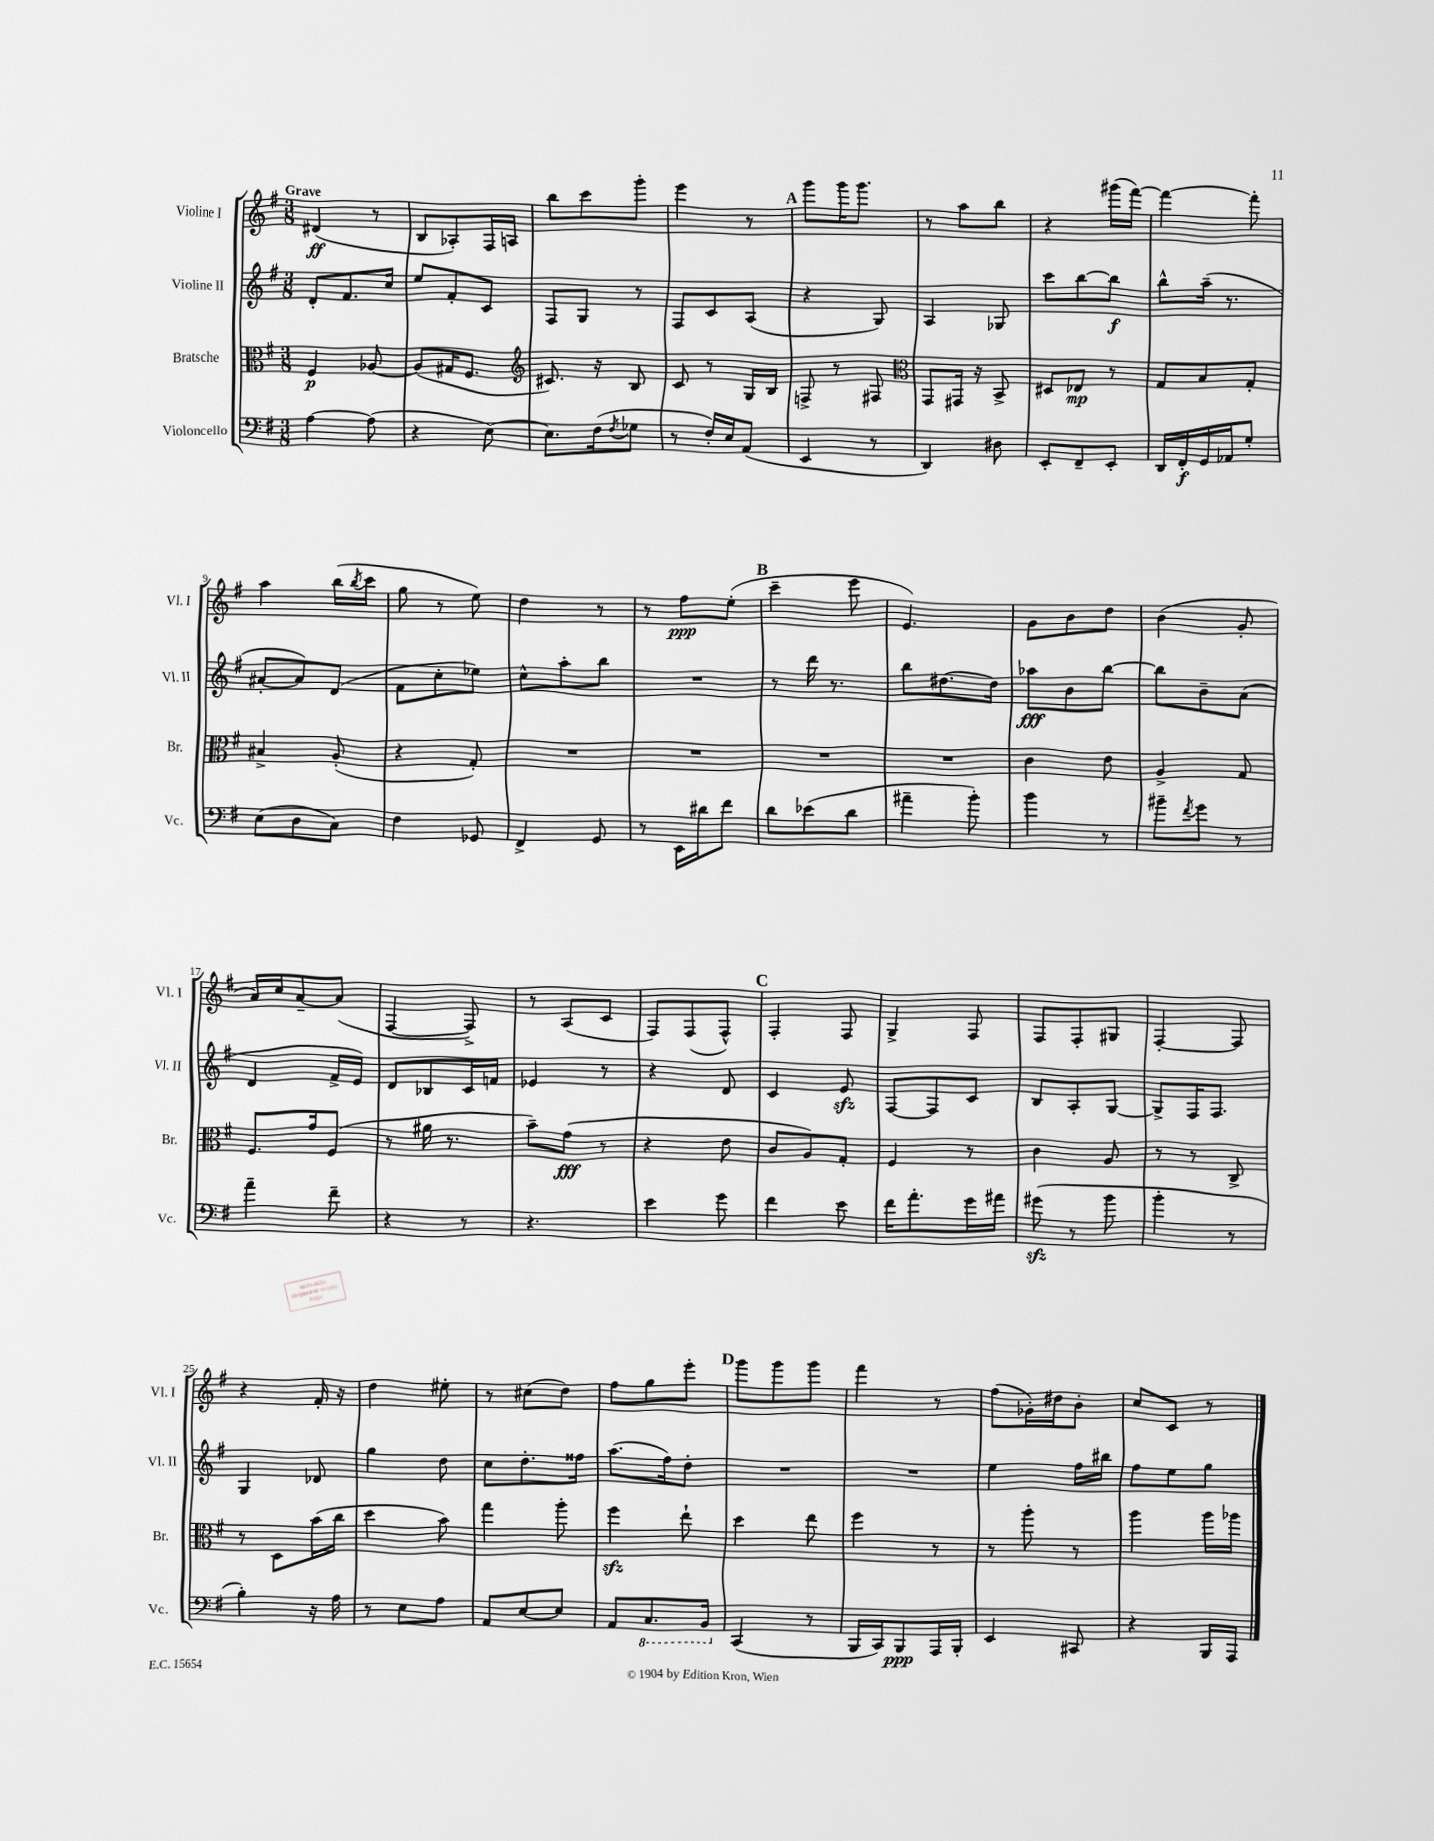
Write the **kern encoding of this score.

**kern	**dynam	**kern	**dynam	**kern	**dynam	**kern	**dynam
*part4	*part4	*part3	*part3	*part2	*part2	*part1	*part1
*staff4	*staff4	*staff3	*staff3	*staff2	*staff2	*staff1	*staff1
*I"Violoncello	*	*I"Bratsche	*	*I"Violine II	*	*I"Violine I	*
*I'Vc.	*	*I'Br.	*	*I'Vl. II	*	*I'Vl. I	*
*clefF4	*	*clefC3	*	*clefG2	*	*clefG2	*
*k[f#]	*	*k[f#]	*	*k[f#]	*	*k[f#]	*
*M3/8	*	*M3/8	*	*M3/8	*	*M3/8	*
=1	=1	=1	=1	=1	=1	=1	=1
!	!	!	!	!	!	!LO:TX:a:B:t=Grave	!
[4A\	.	4F#/	p	8d'/L	.	(4d#X/	ff
.	.	.	.	8.f#/	.	.	.
(8A\]	.	[8A-X/	.	.	.	8r	.
.	.	.	.	16cc/Jk	.	.	.
=2	=2	=2	=2	=2	=2	=2	=2
4r	.	(8A-/L]	.	8ee/L	.	8B/L	.
.	.	16G#X/K	.	8f#'/	.	8A-X'/)	.
.	.	8.F#/J	.	.	.	.	.
[8E\)	.	.	.	8c/J	.	16F#/L	.
.	.	.	.	.	.	16An/JJ	.
=3	=3	=3	=3	=3	=3	=3	=3
*	*	*clefG2	*	*	*	*	*
8.E\L]	.	8.c#X/)	.	8F#/L	.	8bb\L	.
.	.	.	.	8G/J	.	8ccc\	.
(16F#\k	.	16r	.	.	.	.	.
8qF#/	.	.	.	.	.	.	.
8G-X\J	.	8B/	.	8r	.	8ggg'\J	.
=4	=4	=4	=4	=4	=4	=4	=4
8r	.	8c/	.	8F#/L	.	4eee\	.
16F#'/LL)	.	8r	.	8c/	.	.	.
16E/J	.	.	.	.	.	.	.
(8AA/J	.	16G/LL	.	(8A/J	.	8r	.
.	.	16B/JJ	.	.	.	.	.
!!LO:REH:place=s1:t=A
=5	=5	=5	=5	=5	=5	=5	=5
4EE/	.	8Fn^/	.	4r	.	8ggg\L	.
.	.	8r	.	.	.	16ggg\K	.
.	.	.	.	.	.	8.ggg\J	.
8r	.	8F#X/	.	8G/)	.	.	.
=6	=6	=6	=6	=6	=6	=6	=6
*	*	*clefC3	*	*	*	*	*
4DD/)	.	8GG/L	.	4A/	.	8r	.
.	.	16GG#X/Jk	.	.	.	8aa\L	.
.	.	16r	.	.	.	.	.
8D#X\	.	8BB^/	.	8G-X/	.	8bb\J	.
=7	=7	=7	=7	=7	=7	=7	=7
8EE'/L	.	8D#X/L	.	8ccc\L	.	4r	.
8FF#~/	.	8E-X/J	mp	[8bb\	.	.	.
8EE'/J	.	8r	.	8bb\J]	f	(16ggg#X\LL	.
.	.	.	.	.	.	[16fff#\JJ)	.
=8	=8	=8	=8	=8	=8	=8	=8
16DD/LL	.	8G/L	.	8bb^^\L	.	4fff#\_	.
16FF#'/	f	.	.	.	.	.	.
16GG/	.	8B/	.	(16aa~\Jk	.	.	.
16AA-X/J	.	.	.	8.r	.	.	.
8G'/J	.	8G'/J	.	.	.	8fff#'\]	.
!!LO:LB:g=z
=9	=9	=9	=9	=9	=9	=9	=9
(8E\L	.	4B#X^/	.	[8a#X'/L	.	4aa\	.
8D\	.	.	.	8a#/])	.	.	.
8C\J)	.	(8A'/	.	(8d/J	.	(16bb\LL	.
.	.	.	.	.	.	8qbb/	.
.	.	.	.	.	.	16ccc\JJ	.
=10	=10	=10	=10	=10	=10	=10	=10
4F#\	.	4r	.	8f#\L	.	8gg\	.
.	.	.	.	8cc'\	.	8r	.
8GG-X/	.	8G'/)	.	8ee-X\J)	.	8ee\)	.
=11	=11	=11	=11	=11	=11	=11	=11
4FF#^/	.	4.r	.	8cc^^\L	.	4dd\	.
.	.	.	.	8aa'\	.	.	.
8GG/	.	.	.	8bb\J	.	8r	.
=12	=12	=12	=12	=12	=12	=12	=12
8r	.	4.r	.	4.r	.	8r	.
16EE\LL	.	.	.	.	.	8ff#\L	ppp
16d#X\J	.	.	.	.	.	.	.
8f#\J	.	.	.	.	.	(8ee'\J	.
!!LO:REH:place=s1:t=B
=13	=13	=13	=13	=13	=13	=13	=13
8d\L	.	4.r	.	8r	.	4ccc~\	.
(8e-X\	.	.	.	16ddd\	.	.	.
.	.	.	.	8.r	.	.	.
8d\J	.	.	.	.	.	8eee\	.
=14	=14	=14	=14	=14	=14	=14	=14
4a#X~\	.	4.r	.	8bb\L	.	4.e/)	.
.	.	.	.	[8.dd#X\	.	.	.
8b'\)	.	.	.	.	.	.	.
.	.	.	.	16dd#\Jk]	.	.	.
=15	=15	=15	=15	=15	=15	=15	=15
4b\	.	4c\	.	8aa-X\L	fff	8g\L	.
.	.	.	.	8b\	.	8b\	.
8r	.	8e\	.	[8bb\J	.	8dd\J	.
=16	=16	=16	=16	=16	=16	=16	=16
8b#X~\L	.	4A^/	.	8bb\L]	.	(4b\	.
8qf#/	.	.	.	.	.	.	.
8g\J	.	.	.	8b~\	.	.	.
8r	.	8G/	.	(8a\J	.	8g'/	.
!!LO:LB:g=z
=17	=17	=17	=17	=17	=17	=17	=17
4a~\	.	8.F#/L	.	4d/	.	16a/LL)	.
.	.	.	.	.	.	16cc/J	.
.	.	.	.	.	.	[8a~/	.
.	.	16g/k	.	.	.	.	.
8f#~\	.	(8F#/J	.	16f#^/LL	.	(8a/J]	.
.	.	.	.	16e/JJ)	.	.	.
=18	=18	=18	=18	=18	=18	=18	=18
4r	.	8r	.	8d/L	.	[4F#/	.
.	.	16a#X\	.	8B-X/	.	.	.
.	.	8.r	.	.	.	.	.
8r	.	.	.	16c/L	.	8F#^/])	.
.	.	.	.	16fn/JJ	.	.	.
=19	=19	=19	=19	=19	=19	=19	=19
4.r	.	8b~\L)	.	4e-X/	.	8r	.
.	.	(8g\J	fff	.	.	(8A/L	.
.	.	8r	.	8r	.	8c/J	.
=20	=20	=20	=20	=20	=20	=20	=20
4e\	.	4r	.	4r	.	8F#/L)	.
.	.	.	.	.	.	(8F#/	.
8g\	.	8e\	.	8d/	.	8F#^^/J)	.
!!LO:REH:place=s1:t=C
=21	=21	=21	=21	=21	=21	=21	=21
4f#\	.	8c/L	.	4c/	.	4F#'/	.
.	.	8A/)	.	.	.	.	.
8e\	.	8G'/J	.	8ezz/	.	8F#/	.
=22	=22	=22	=22	=22	=22	=22	=22
16f#\KL	.	4F#/	.	[8F#/L	.	4G^/	.
8.a'\	.	.	.	.	.	.	.
.	.	.	.	8F#/]	.	.	.
16g\L	.	8r	.	8c/J	.	8F#/	.
16a#X\JJ	.	.	.	.	.	.	.
=23	=23	=23	=23	=23	=23	=23	=23
(8g#Xzz\	.	4c\	.	8B/L	.	8F#/L	.
8r	.	.	.	8A'/	.	8F#'/	.
8b\	.	8A/	.	[8G/J	.	8G#X/J	.
=24	=24	=24	=24	=24	=24	=24	=24
4b'\	.	8r	.	8G^/L]	.	[4F#'/	.
.	.	8r	.	16F#/K	.	.	.
.	.	.	.	8.F#/J	.	.	.
8r	.	8C^/	.	.	.	8F#/]	.
!!LO:LB:g=z
=25	=25	=25	=25	=25	=25	=25	=25
4B'\)	.	8r	.	4G/	.	4r	.
.	.	8D\L	.	.	.	.	.
16r	.	(16b\L	.	8d-X/	.	16f#'/	.
16A\	.	16cc\JJ	.	.	.	16r	.
=26	=26	=26	=26	=26	=26	=26	=26
8r	.	4dd\	.	4gg\	.	4dd\	.
8E\L	.	.	.	.	.	.	.
8A\J	.	8b\)	.	8dd\	.	8ee#X'\	.
=27	=27	=27	=27	=27	=27	=27	=27
8AA/L	.	4gg\	.	8cc\L	.	8r	.
[8E/	.	.	.	8.dd'\	.	(8cc#X\L	.
8E/J]	.	8aa'\	.	.	.	8dd\J)	.
.	.	.	.	16ff##X\Jk	.	.	.
=28	=28	=28	=28	=28	=28	=28	=28
8AA/L	.	4ff#zz\	.	(8.aa\L	.	8ff#\L	.
*8ba	*	*	*	*	*	*	*
8.CC/	.	.	.	.	.	8gg\	.
.	.	.	.	16ff#\k)	.	.	.
.	.	8ee`\	.	8dd'\J	.	8eee'\J	.
16BBB/Jk	.	.	.	.	.	.	.
!!LO:REH:place=s1:t=D
=29	=29	=29	=29	=29	=29	=29	=29
*X8ba	*	*	*	*	*	*	*
(4CC/	.	4dd\	.	4.r	.	8ggg\L	.
.	.	.	.	.	.	8ggg\	.
8r	.	8ee\	.	.	.	8ggg\J	.
=30	=30	=30	=30	=30	=30	=30	=30
16BBB/LL	.	4ff#\	.	4.r	.	4fff#\	.
16CC/J)	.	.	.	.	.	.	.
8BBB/	ppp	.	.	.	.	.	.
16AAA/L	.	8r	.	.	.	8r	.
16BBB'/JJ	.	.	.	.	.	.	.
=31	=31	=31	=31	=31	=31	=31	=31
4EE/	.	8r	.	4ee\	.	(8ff#\L	.
.	.	8aa'\	.	.	.	16g-X'\L)	.
.	.	.	.	.	.	16dd#X\J	.
8CC#X/	.	8r	.	16ff#\LL	.	8b'\J	.
.	.	.	.	16bb#X\JJ	.	.	.
=32	=32	=32	=32	=32	=32	=32	=32
4r	.	4aa\	.	8ff#\L	.	8cc/L	.
.	.	.	.	8ee\	.	8c/J	.
16BBB/LL	.	16aa\LL	.	8gg\J	.	8r	.
16AAA/JJ	.	16aa-X\JJ	.	.	.	.	.
==	==	==	==	==	==	==	==
*-	*-	*-	*-	*-	*-	*-	*-
